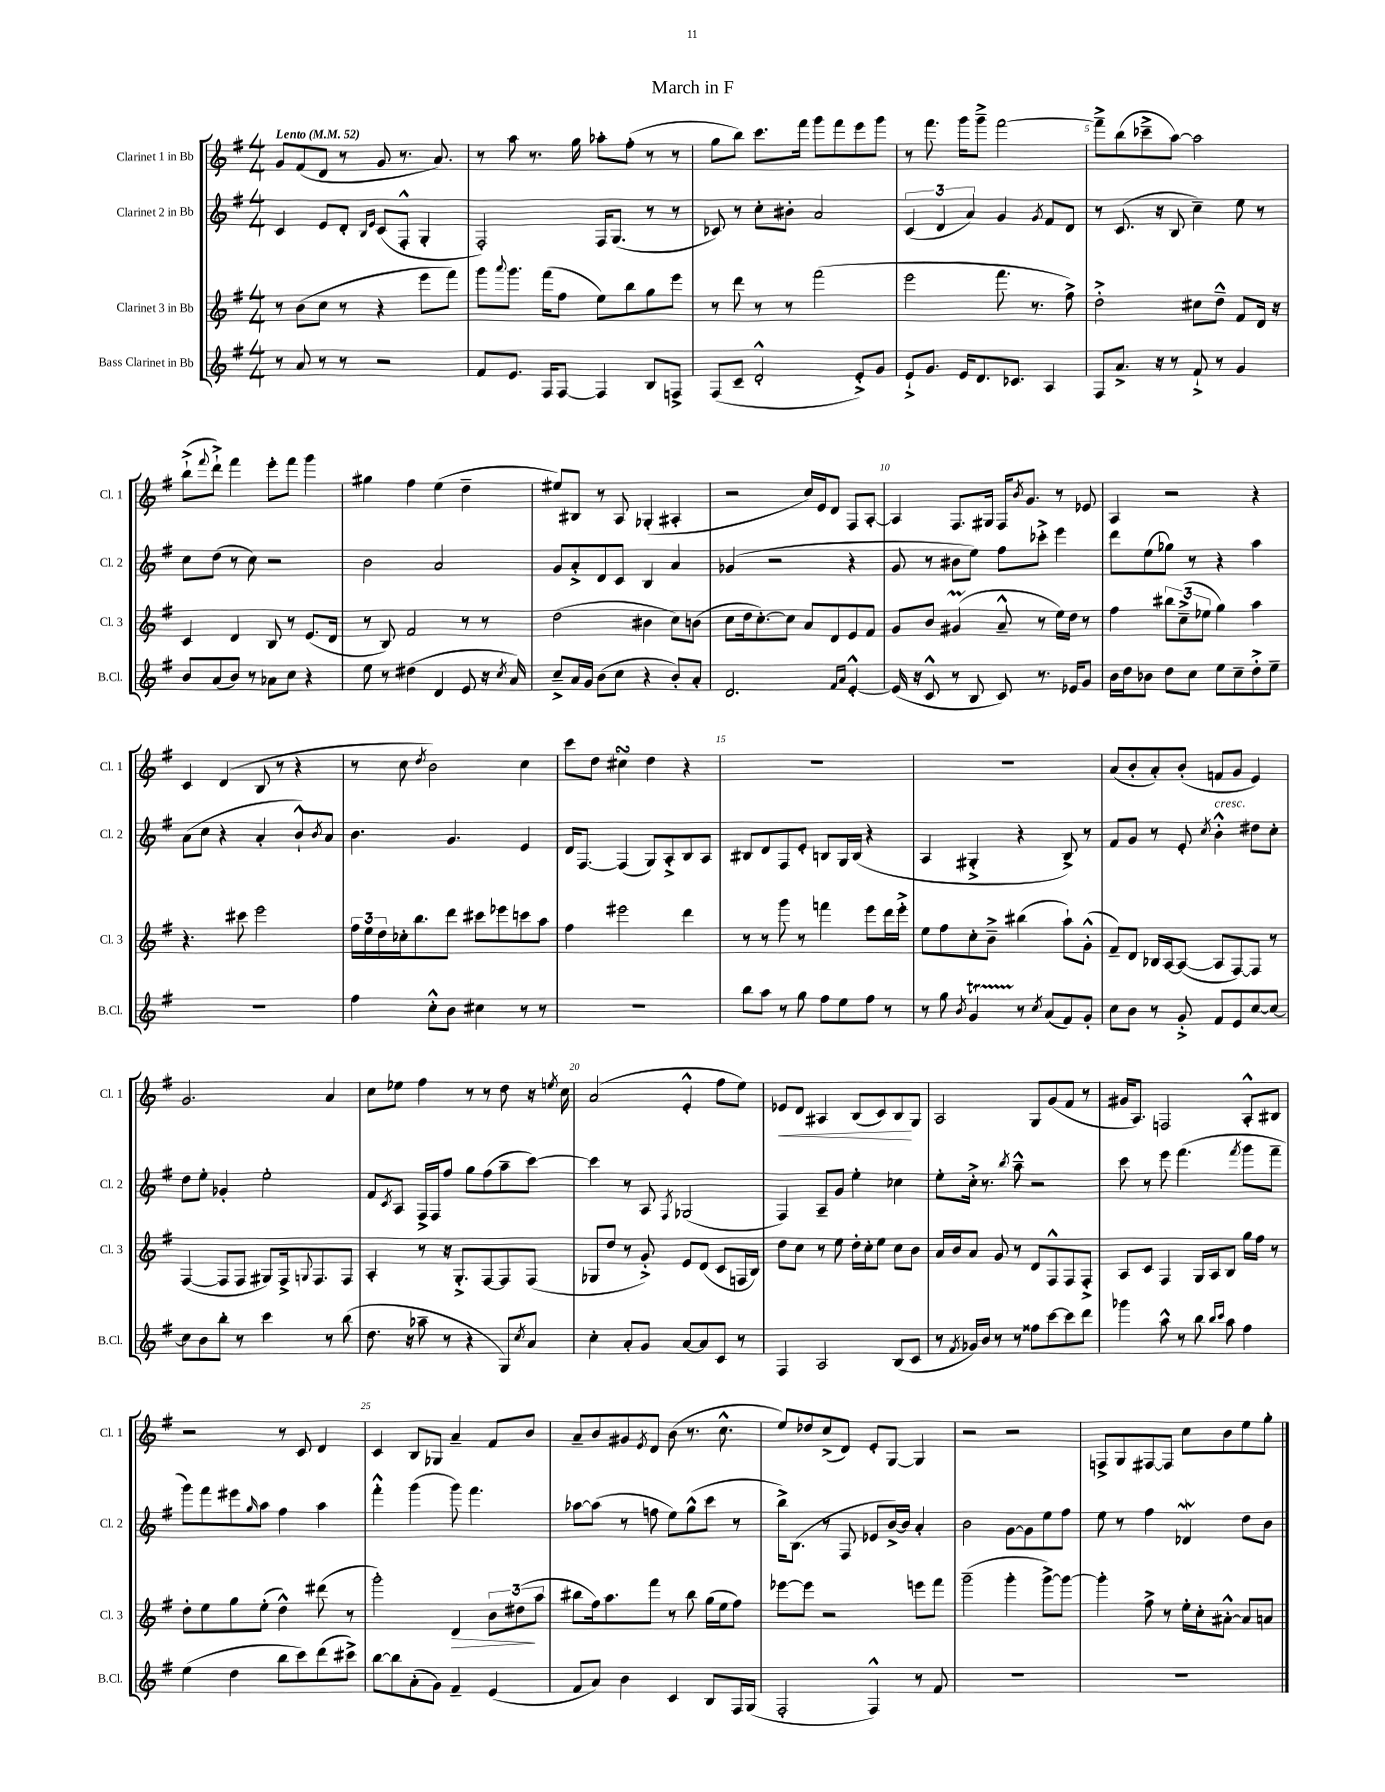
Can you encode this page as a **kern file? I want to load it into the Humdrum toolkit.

**kern	**kern	**dynam	**kern	**kern	**dynam
*part4	*part3	*part3	*part2	*part1	*part1
*staff4	*staff3	*staff3	*staff2	*staff1	*staff1
*I"Bass Clarinet in Bb	*I"Clarinet 3 in Bb	*	*I"Clarinet 2 in Bb	*I"Clarinet 1 in Bb	*
*I'B.Cl.	*I'Cl. 3	*	*I'Cl. 2	*I'Cl. 1	*
*clefG2	*clefG2	*	*clefG2	*clefG2	*
*k[f#]	*k[f#]	*	*k[f#]	*k[f#]	*
*M4/4	*M4/4	*	*M4/4	*M4/4	*
*MM52	*MM52	*	*MM52	*MM52	*
=1	=1	=1	=1	=1	=1
!	!	!	!	!LO:TX:a:B:t=Lento	!
8r	8r	.	4c/	8g/L	.
8a/	(8b\L	.	.	(8f#/	.
8r	8cc\J	.	8e/L	8d/J	.
8r	8r	.	8d'/J	8r	.
.	.	.	16qqB/LL	.	.
.	.	.	16qqe/JJ	.	.
2r	4r	.	(8c/L	8g/	.
.	.	.	8F#'^^/J	8.r	.
.	8eee\L	.	4G'/	.	.
.	.	.	.	8.a/)	.
.	8fff#\J)	.	.	.	.
=2	=2	=2	=2	=2	=2
8f#/L	8ggg\L	.	2F#'/)	8r	.
.	8qqaaa/	.	.	.	.
8.e/J	8.ggg\J	.	.	8aa\	.
.	.	.	.	8.r	.
16F#/KL	(16fff#\KL	.	.	.	.
[8F#/J	8ff#\J	.	.	.	.
.	.	.	.	16gg\	.
4F#/]	8ee\L)	.	16F#/KL	8aa-X'\L	.
.	.	.	(8.G/J	.	.
.	8bb\	.	.	(8ff#'\J	.
8B/L	8gg\	.	8r	8r	.
8Fn^/J	8eee\J	.	8r	8r	.
=3	=3	=3	=3	=3	=3
(8F#/L	8r	.	8c-X/)	8gg\L	.
8c~/J	8ddd\	.	8r	8bb\J)	.
2d'^^/	8r	.	8cc'\L	8.ccc\L	.
.	8r	.	8b#X'\J	.	.
.	.	.	.	16fff#\Jk	.
.	(2fff#\	.	2a/	8ggg\L	.
.	.	.	.	8fff#\	.
8e'^/L)	.	.	.	8eee\	.
8g/J	.	.	.	8ggg\J	.
=4	=4	=4	=4	=4	=4
8e`^/L	2eee\	.	(6c/	8r	.
8.g/J	.	.	.	8.fff#\	.
.	.	.	6d/	.	.
16e/KL	.	.	.	16ggg\KL	.
.	.	.	6a/)	.	.
8.d/	.	.	.	8ggg~^\J	.
.	8.fff#\	.	4g/	[2fff#\	.
8.c-X/J	.	.	.	.	.
.	8.r	.	.	.	.
.	.	.	8qg/	.	.
4A/	.	.	8f#/L	.	.
.	8ff#^\)	.	8d/J	.	.
=5	=5	=5	=5	=5	=5
8F#/L	2dd'^\	.	8r	8fff#~^\L]	.
8.a^/J	.	.	(8.c/	(8bb\	.
.	.	.	.	8ccc-X~^\	.
16r	.	.	16r	.	.
8r	.	.	8B/	[8aa\J)	.
8f#`^/	8cc#X\L	.	4cc~\)	2aa\]	.
8r	8dd~^^\J	.	.	.	.
4g/	8f#/L	.	8ee\	.	.
.	16d/Jk	.	8r	.	.
.	16r	.	.	.	.
!!LO:LB:g=z
=6	=6	=6	=6	=6	=6
8b/L	4c/	.	8cc\L	(8bb`^\L	.
.	.	.	.	8qqfff#/	.
(8a/	.	.	(8dd\J	8ddd`^\J)	.
8b/J)	4d/	.	8r	4fff#\	.
8r	.	.	8cc\)	.	.
8a-X\L	8B/	.	2r	8eee'\L	.
8cc\J	8r	.	.	8fff#\J	.
4r	(8.e/L	.	.	4ggg\	.
.	16d/Jk	.	.	.	.
=7	=7	=7	=7	=7	=7
8ee\	8r	.	2b\	4gg#X\	.
8r	8B/)	.	.	.	.
(4dd#X\	2f#/	.	.	4ff#\	.
4d/	.	.	2a/	(4ee\	.
8e/	8r	.	.	4dd~\	.
16r	8r	.	.	.	.
8qcc/	.	.	.	.	.
16a/)	.	.	.	.	.
=8	=8	=8	=8	=8	=8
8cc~^/L	(2dd\	.	8g/L	8ee#X/L)	.
16a/L	.	.	8a'^/	8B#X/J	.
16g/JJ	.	.	.	.	.
(8b\L	.	.	8d/	8r	.
8cc\J	.	.	8c/J	8A/	.
4r	4b#X\	.	4B/	(4G-X'/	.
8b'/L)	8cc\L)	.	4a/	4A#X'/	.
8a'/J	(8bn\J	.	.	.	.
=9	=9	=9	=9	=9	=9
2.d/	8cc\L	.	(4g-X/	2r	.
.	16dd\k	.	.	.	.
.	[8.cc'\)	.	.	.	.
.	.	.	2r	.	.
.	8cc\J]	.	.	.	.
.	8a/L	.	.	16cc/LL)	.
.	.	.	.	16e/J	.
.	8d/	.	.	8d/J	.
16qqf#/LL	.	.	.	.	.
16qqa/JJ	.	.	.	.	.
[4e'^^/	8e/	.	4r	8F#/L	.
.	8f#/J	.	.	[8A'/J	.
=10	=10	=10	=10	=10	=10
(16e/]	8g/L	.	8g/	4A/]	.
16r	.	.	.	.	.
8c^^/	8b/J	.	8r	.	.
8r	(4g#Xm/	.	8b#X\L	8.F#/L	.
8B/	.	.	8ee\J)	.	.
.	.	.	.	16G#X/Jk	.
8c/)	8a~^^/	.	8ff#\L	16F#/KL	.
.	.	.	.	8qb/	.
.	.	.	.	8.g/J	.
8.r	8r	.	8ccc-X'^\J	.	.
.	16ee\LL)	.	4eee\	8r	.
16e-X/KL	16dd\JJ	.	.	.	.
8g/J	8r	.	.	8e-X/	.
=11	=11	=11	=11	=11	=11
16b\LL	4ff#\	.	8ddd\L	4A/	.
16dd\J	.	.	.	.	.
8b-X\J	.	.	(8ee\	.	.
8dd\L	12bb#X\L	.	8gg-X\J)	2r	.
.	(12cc~^\	.	.	.	.
8cc\J	.	.	8r	.	.
.	12ee-X\J	.	.	.	.
8ee\L	4gg\)	.	4r	.	.
8cc~\	.	.	.	.	.
8dd'^\	4aa\	.	4aa\	4r	.
8ee~\J	.	.	.	.	.
!!LO:LB:g=z
=12	=12	=12	=12	=12	=12
1r	4.r	.	(8a\L	4c/	.
.	.	.	8cc\J	.	.
.	.	.	4r	(4d/	.
.	8ccc#X\	.	.	.	.
.	2eee\	.	4a'/	8B/	.
.	.	.	.	8r	.
.	.	.	8b`^^/L)	4r	.
.	.	.	8qb/	.	.
.	.	.	8a/J	.	.
=13	=13	=13	=13	=13	=13
4ff#\	24ff#\LL	.	4.b\	8r	.
.	24ee\	.	.	.	.
.	24dd\	.	.	.	.
.	16cc-X'\J	.	.	8cc\	.
.	8.bb\	.	.	.	.
.	.	.	.	8qdd/	.
8cc'^^\L	.	.	.	2b\)	.
8b\J	8ddd\J	.	4.g/	.	.
4cc#X\	8ccc#X\L	.	.	.	.
.	8eee-X\	.	.	.	.
8r	8cccn\	.	4e/	4cc\	.
8r	8aa\J	.	.	.	.
=14	=14	=14	=14	=14	=14
1r	4ff#\	.	16d/KL	8ccc\L	.
.	.	.	[8.F#/J	.	.
.	.	.	.	8dd\J	.
.	2eee#X\	.	(4F#/]	4cc#XsSsS\	.
.	.	.	8G/L)	4dd\	.
.	.	.	8A'^/	.	.
.	4ddd\	.	8B/	4r	.
.	.	.	8A/J	.	.
=15	=15	=15	=15	=15	=15
8bb\L	8r	.	8B#X/L	1r	.
8aa\J	8r	.	8d/	.	.
8r	8ggg\	.	8F#/	.	.
8gg\	8r	.	8e'/J	.	.
8ff#\L	4fffn\	.	8Bn/L	.	.
8ee\	.	.	16G/L	.	.
.	.	.	(16B/JJ	.	.
8ff#\J	8eee\L	.	4r	.	.
8r	16ddd\L	.	.	.	.
.	16eee'^\JJ	.	.	.	.
=16	=16	=16	=16	=16	=16
8r	8ee\L	.	4A/	1r	.
8gg\	8ff#\	.	.	.	.
8qb/	.	.	.	.	.
4gT/	8cc'\	.	4G#X'^/	.	.
.	8b~^\J	.	.	.	.
8r	(4bb#X\	.	4r	.	.
8qcc/	.	.	.	.	.
(8a/L	.	.	.	.	.
8f#/)	8aa`\L)	.	8B^/)	.	.
8g'/J	(8g'^^\J	.	8r	.	.
=17	=17	=17	=17	=17	=17
8cc\L	8f#~/L)	.	8f#/L	(8a/L	.
8b\J	8d/J	.	8g/J	8b'/	.
8r	16B-X/LL	.	8r	8a'/)	.
.	[16A/J	.	.	.	.
8g'^/	(8A/J_	.	8e'/	(8b'/J	.
.	.	.	8qcc/	.	.
!	!	!	!LO:TX:a:i:t=cresc.	!	!
8f#/L	8A/L]	.	4b'^^\	8fn/L	.
8e/	[8F#/)	.	.	8g/J	.
[8cc/	8F#/J]	.	8dd#X\L	4e/)	.
8cc/J_	8r	.	8cc'\J	.	.
!!LO:LB:g=z
=18	=18	=18	=18	=18	=18
8cc\L]	([4F#/	.	8dd\L	2.g/	.
8b\	.	.	8ee'\J	.	.
8bb'\J	8F#/L]	.	4g-X'/	.	.
8r	8F#/J	.	.	.	.
4ccc\	8G#X/L)	.	2ee'\	.	.
.	16F#^/k	.	.	.	.
.	8qqGn/	.	.	.	.
.	8.F#/	.	.	.	.
8r	.	.	.	4a/	.
(8bb\	8F#/J	.	.	.	.
=19	=19	=19	=19	=19	=19
8.dd\	4A'/	.	8f#/L	8cc\L	.
.	.	.	8qc/	.	.
.	.	.	8A/J	8ee-X\J	.
16r	.	.	.	.	.
8aa-X~\	8r	.	16F#^/LL	4ff#\	.
.	.	.	16F#/J	.	.
8r	16r	.	8ff#/J	.	.
.	8.G'^/L	.	.	.	.
4r	.	.	8gg\L	8r	.
.	[8F#/	.	(8ff#\	8r	.
8G/L)	8F#/]	.	8aa~\	8dd\	.
8qcc/	.	.	.	.	.
8a/J	(8F#/J	.	[8ccc\J)	16r	.
.	.	.	.	8qeen/	.
.	.	.	.	16cc\	.
=20	=20	=20	=20	=20	=20
4cc'\	8G-X/L	.	4ccc\]	(2a/	.
.	8dd/J	.	.	.	.
8a'/L	8r	.	8r	.	.
8g/J	8g'^/)	.	8A/	.	.
.	.	.	8qF#/	.	.
[8a/L	8e/L	.	(2G-X/	4e'^^/	.
8a/]	(8d/J	.	.	.	.
8c/J	8c/L	.	.	8ff#\L	.
8r	16Fn/L	.	.	8ee\J)	.
.	16B/JJ)	.	.	.	.
=21	=21	=21	=21	=21	=21
!	!	!	!	!	!LO:HP:b
4F#/	8dd\L	.	4F#/)	8e-X/L	<
.	8cc\J	.	.	8d/J	.
2A/	8r	.	8A~/L	4A#X/	.
.	8ee\	.	8g/J	.	.
.	16dd'\LL	.	4ee'\	(8B/L	.
.	16cc'\J	.	.	.	.
.	8ee\J	.	.	8c/)	.
(8B/L	8cc\L	.	4cc-X\	8B/	.
8c/J	8b\J	.	.	8G/J	[
=22	=22	=22	=22	=22	=22
8r	16a/LL	.	8ee'\L	2A/	.
.	16b/J	.	.	.	.
8qf#/	.	.	.	.	.
16g-X/LL)	8a/J	.	16cc'^\Jk	.	.
16b/JJ	.	.	8.r	.	.
8r	8g/	.	.	.	.
.	.	.	8qbb/	.	.
8r	8r	.	8aa~^^\	.	.
8ff##X\L	8d/L	.	2r	8G/L	.
[8ccc\	8F#^^/	.	.	(8g/	.
8ccc\]	8F#/	.	.	8f#/J	.
8ddd\J	8F#'^/J	.	.	8r	.
=23	=23	=23	=23	=23	=23
4ggg-X\	8A/L	.	8ccc\	16g#X/KL	.
.	.	.	.	8.A/J)	.
.	8c/J	.	8r	.	.
8aa^^\	4F#/	.	8eee\	2Fn/	.
8r	.	.	(4.fff#\	.	.
8bb\	16G/LL	.	.	.	.
.	16A/J	.	.	.	.
16qqbb/LL	.	.	.	.	.
16qqccc/JJ	.	.	.	.	.
8aa\	8B/J	.	.	.	.
.	.	.	8qfff#/	.	.
4ff#\	16gg\LL	.	8ggg\L	8A'^^/L	.
.	16ff#\JJ	.	.	.	.
.	8r	.	8fff#~\J	8B#X/J	.
!!LO:LB:g=z
=24	=24	=24	=24	=24	=24
(4ee\	8dd'\L	.	8ggg\L)	2r	.
.	8ee\	.	8fff#\	.	.
4dd\	8gg\	.	8eee#X\	.	.
.	.	.	16qqgg/	.	.
.	(8ee'\J	.	8aa\J	.	.
8bb\L	4dd^^\)	.	4ff#\	8r	.
8ccc\)	.	.	.	8c/	.
(8ddd\	(8ddd#X\	.	4aa\	4d/	.
8ccc#X^\J)	8r	.	.	.	.
=25	=25	=25	=25	=25	=25
[8bb\L	2ggg'\)	.	4fff#'^^\	4c/	.
8bb\]	.	.	.	.	.
(8a'\	.	.	(4ggg\	8B/L	.
8g\J)	.	.	.	8G-X/J	.
!	!	!LO:HP:b	!	!	!
4f#~/	4d/	>	8ggg\)	4a~/	.
.	.	.	4.fff#\	.	.
(4e/	12b\L	.	.	8f#/L	.
.	(12dd#X\	.	.	.	.
.	.	.	.	8b/J	.
.	12aa\J	]	.	.	.
=26	=26	=26	=26	=26	=26
8f#/L	8bb#X\L	.	[8aa-X\L	8a~/L	.
8a/J)	16ff#\k)	.	(8aa-\J]	8b/	.
.	8.aa\	.	.	.	.
4b\	.	.	8r	8g#X/	.
.	.	.	.	8qe/	.
.	8fff#\J	.	8ffn\	8d/J	.
4c/	8r	.	8ee\L)	(8b\	.
.	8bb#\	.	(8gg^^\	8.r	.
8B/L	(16gg\LL	.	8ccc\J	.	.
.	16ee\J	.	.	8.cc^^\	.
16F#/L	8ff#\J)	.	8r	.	.
(16G/JJ	.	.	.	.	.
=27	=27	=27	=27	=27	=27
2F#'/	[8eee-X\L	.	16bb^\KL)	8ee/L)	.
.	.	.	(8.B\J	.	.
.	8eee-\J]	.	.	8dd-X/	.
.	2r	.	8r	(8cc^/	.
.	.	.	8F#/	8d/J)	.
4F#^^/)	.	.	8e-X/L	8e'/L	.
.	.	.	[16b^/L)	[8G/J	.
.	.	.	16b/JJ]	.	.
8r	8eeen\L	.	4a'/	4G/]	.
8f#/	8fff#\J	.	.	.	.
=28	=28	=28	=28	=28	=28
1r	(2ggg~\	.	2b\	2r	.
.	4ggg'\	.	[8g\L	2r	.
.	.	.	8g\]	.	.
.	[8ggg^\L)	.	8ee\	.	.
.	8ggg\J_	.	8ff#\J	.	.
=29	=29	=29	=29	=29	=29
1r	4ggg'\]	.	8ee\	8Fn^/L	.
.	.	.	8r	8G/	.
.	8ff#^\	.	4ff#\	[8F#X/	.
.	8r	.	.	8F#/J]	.
.	16ee'\LL	.	4d-Xw/	8cc\L	.
.	16cc'\J	.	.	.	.
.	[8a#X'^^\J	.	.	8b\	.
.	8a#/L]	.	8dd\L	8ee\	.
.	8an/J	.	8b\J	8gg'\J	.
==	==	==	==	==	==
*-	*-	*-	*-	*-	*-
